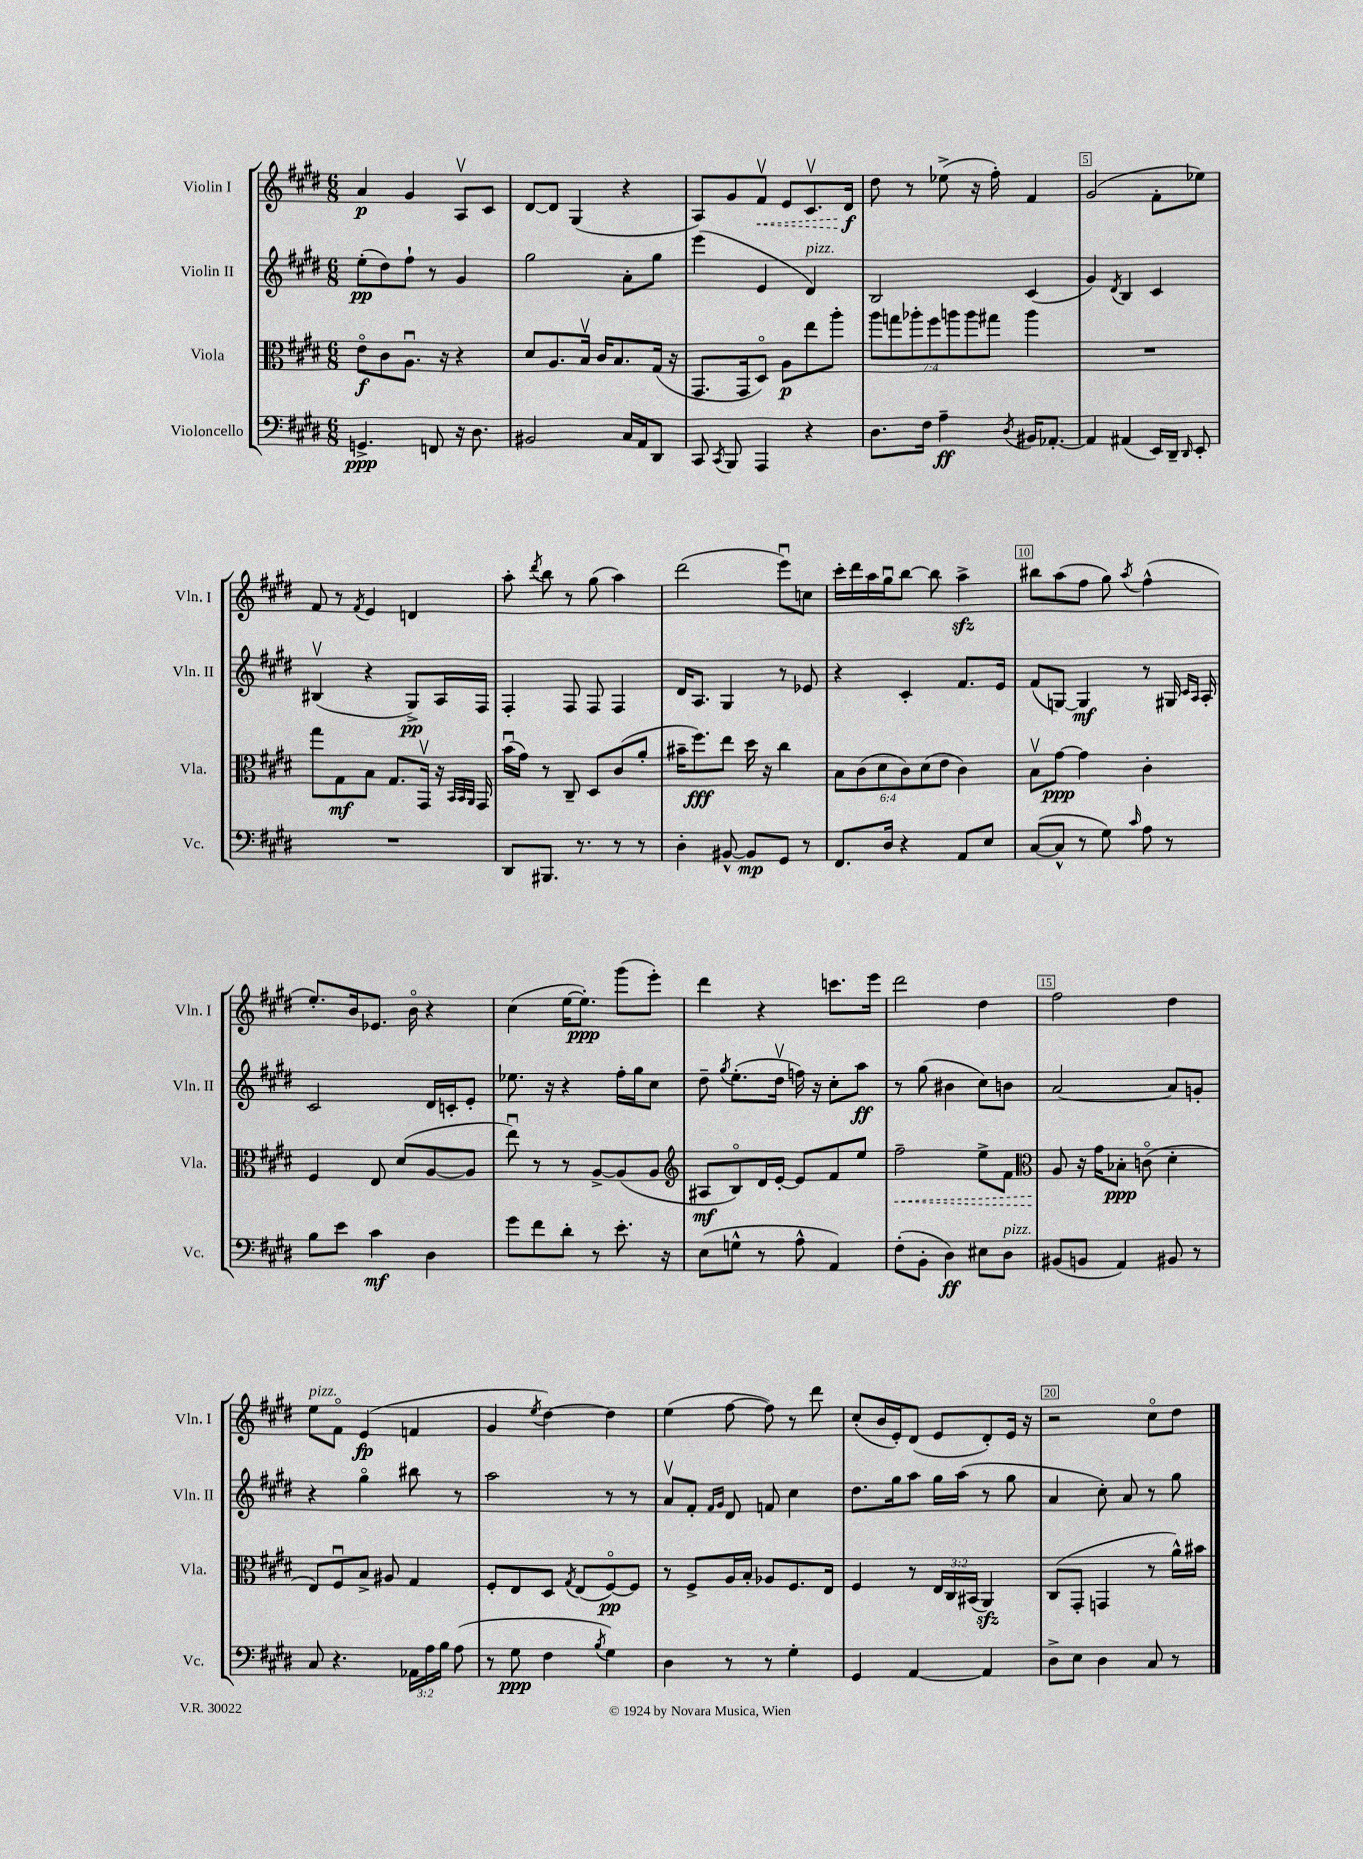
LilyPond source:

<<
\new StaffGroup <<
\new Staff = "s0" \with { instrumentName = "Violin I" shortInstrumentName = "Vln. I" } {
    \clef treble \key e \major \numericTimeSignature \time 6/8
    \autoBeamOff a'4\p gis'4 a8[\upbow cis'8] |
    dis'8[~ dis'8] gis4( r4 |
    a8[) gis'8 \once \override Hairpin.style = #'dashed-line fis'8]\upbow\< e'8[ cis'8.\upbow dis'16]\f\! |
    dis''8 r8 ees''8->( r16 fis''16-.) fis'4 |
    gis'2( fis'8[-. ees''8]) |
    fis'8 r8 \acciaccatura { fis'8 } e'4 d'4 |
    a''8-. \acciaccatura { dis'''8 } b''8 r8 gis''8( a''4) |
    dis'''2( e'''8[\downbow) c''8] |
    cis'''16[-. dis'''16 a''16 gis''16\downbow b''8]~ b''8 a''4->\sfz |
    bis''8[ a''8( fis''8] gis''8) \acciaccatura { a''8 } fis''4-^( |
    e''8.[-.) b'16 ees'8.] b'16\flageolet r4 |
    cis''4( e''16[~ e''8.]-.\ppp) gis'''8[( e'''8]-.) |
    dis'''4 r4 c'''8.[ e'''16] |
    dis'''2 dis''4 |
    fis''2 dis''4 |
    e''8[^\markup { \italic "pizz." } fis'8]\flageolet e'4\fp( f'4 |
    gis'4 \acciaccatura { e''8 } dis''4~) dis''4 |
    e''4( fis''8~ fis''8) r8 dis'''8 |
    cis''8[-.( b'16 e'16-.) dis'8]( e'8[ dis'8-.) e'16] r16 |
    r2 cis''8[\flageolet dis''8] \bar "|." |
}
\new Staff = "s1" \with { instrumentName = "Violin II" shortInstrumentName = "Vln. II" } {
    \clef treble \key e \major \numericTimeSignature \time 6/8
    \autoBeamOff e''8[-.\pp( dis''8) fis''8]-! r8 gis'4 |
    gis''2 a'8[-. gis''8] |
    e'''4( e'4 dis'4^\markup { \italic "pizz." }) |
    b2 cis'4( |
    gis'4) \acciaccatura { dis'8 } b4 cis'4 |
    bis4\upbow( r4 gis8[->\pp) a16 fis16] |
    fis4-. fis8 fis8 fis4 |
    dis'16[ a8.] gis4 r8 ees'8 |
    r4 cis'4-. fis'8.[ e'16] |
    fis'8[( g8]~) g4\mf r8 gis16 \grace { cis'16[ a16] } a16-. |
    cis'2 dis'16[ c'16-. e'8]-. |
    ees''8. r16 r4 fis''16[-. gis''16 cis''8] |
    dis''8-- \acciaccatura { gis''8 } e''8.[-.( dis''16]\upbow f''16) r16 cis''8[-. a''8]\ff |
    r8 gis''8( bis'4 cis''8[) b'8] |
    a'2~ a'8[ g'8]-. |
    r4 gis''4\flageolet bis''8 r8 |
    a''2 r8 r8 |
    a'8[\upbow fis'8]-. \grace { fis'16[ gis'16] } dis'8 f'8 cis''4 |
    dis''8.[ gis''16 a''8] gis''16[ a''16]( r8 gis''8 |
    a'4 cis''8-.) a'8 r8 gis''8 \bar "|." |
}
\new Staff = "s2" \with { instrumentName = "Viola" shortInstrumentName = "Vla." } {
    \clef alto \key e \major \numericTimeSignature \time 6/8 \override Staff.TupletNumber.text = #tuplet-number::calc-fraction-text
    \autoBeamOff e'8[\flageolet\f cis'8 a8.]\downbow r16 r4 |
    dis'8[ a8. b16]\upbow cis'16[ b8. gis16]( r16 |
    gis,8.[ gis,16 dis8]\flageolet) a8[\p e''8 a''8]-. |
    \tuplet 7/4 { a''8[ g''8 aes''8-. fis''8 a''8 a''8 gis''8] } a''4 |
    R2. |
    gis''8[ gis8\mf b8] gis8.[ gis,16]\upbow r16 \grace { b,32[ b,32 a,32] } gis,16 |
    b'16[\downbow( gis'16]) r8 cis8-- dis8[ cis'8( a'8]-. |
    bis'16[-- fis''8.\fff) e''8] dis''16 r16 cis''4 |
    \tuplet 6/4 { b8[ cis'8( dis'8 cis'8) dis'8( e'8] } cis'4) |
    b8[\upbow gis'8]~\ppp gis'4 cis'4-. |
    fis4 e8 dis'8[( a8~ a8] |
    e''8\downbow) r8 r8 a8[~-> a8( a8] |
    \clef treble ais8[\mf b8\flageolet) dis'16 e'16]~-. e'8[ fis'8 e''8] |
    \once \override Hairpin.style = #'dashed-line fis''2--\< e''8[-> fis'8] |
    \clef alto a8\! r16 gis'16[ bes8]-.\ppp c'8\flageolet( dis'4-. |
    e8[) fis8\downbow b8]-> ais8 gis4 |
    fis8[-. e8 dis8] \acciaccatura { gis8 } e8[( fis8~\flageolet\pp) fis8] |
    r8 fis8[-> a16 b16]-. aes8[ fis8. e16] |
    fis4 r8 \tuplet 3/2 { e16[ cis16 bis,16]( } a,4\sfz) |
    cis8[( gis,8]-. g,4 r8 a'16[-^) bis'16] \bar "|." |
}
\new Staff = "s3" \with { instrumentName = "Violoncello" shortInstrumentName = "Vc." } {
    \clef bass \key e \major \numericTimeSignature \time 6/8 \override Staff.TupletNumber.text = #tuplet-number::calc-fraction-text
    \autoBeamOff g,4.->\ppp f,8 r16 dis8. |
    bis,2 cis16[ a,16 dis,8] |
    cis,8 \acciaccatura { cis,8 } b,,8 a,,4 r4 |
    dis8.[ fis16] a4--\ff \acciaccatura { dis8 } bis,16[ aes,8.]~-. |
    aes,4 ais,4( e,16[) dis,16]-- \grace { dis,16 } e,8-. |
    R2. |
    dis,8[ bis,,8.] r8. r8 r8 |
    dis4-. bis,8~-^ bis,8[\mp gis,8] r8 |
    fis,8.[ dis16] r4 a,8[ e8] |
    cis8[~( cis8]-^ r8 gis8) \grace { cis'16 } a8 r8 |
    b8[ e'8] cis'4\mf dis4 |
    gis'8[ fis'8 dis'8]-. r8 e'8.-. r16 |
    e8[( g8]-^ r8 a8-^ a,4) |
    fis8[-.( b,8]-. dis4\ff) eis8[ dis8]^\markup { \italic "pizz." } |
    bis,8[( b,8] a,4) bis,8 r8 |
    cis8 r4. \tuplet 3/2 { aes,16[ a16 b16] } a8( |
    r8 gis8\ppp fis4 \acciaccatura { b8 } gis4) |
    dis4 r8 r8 gis4-. |
    gis,4 a,4~ a,4 |
    dis8[-> e8] dis4 cis8 r8 \bar "|." |
}
>>
>>
\layout { \context { \Score \override BarNumber.break-visibility = ##(#f #t #t) barNumberVisibility = #(every-nth-bar-number-visible 5) \override BarNumber.stencil = #(make-stencil-boxer 0.1 0.3 ly:text-interface::print) } }
